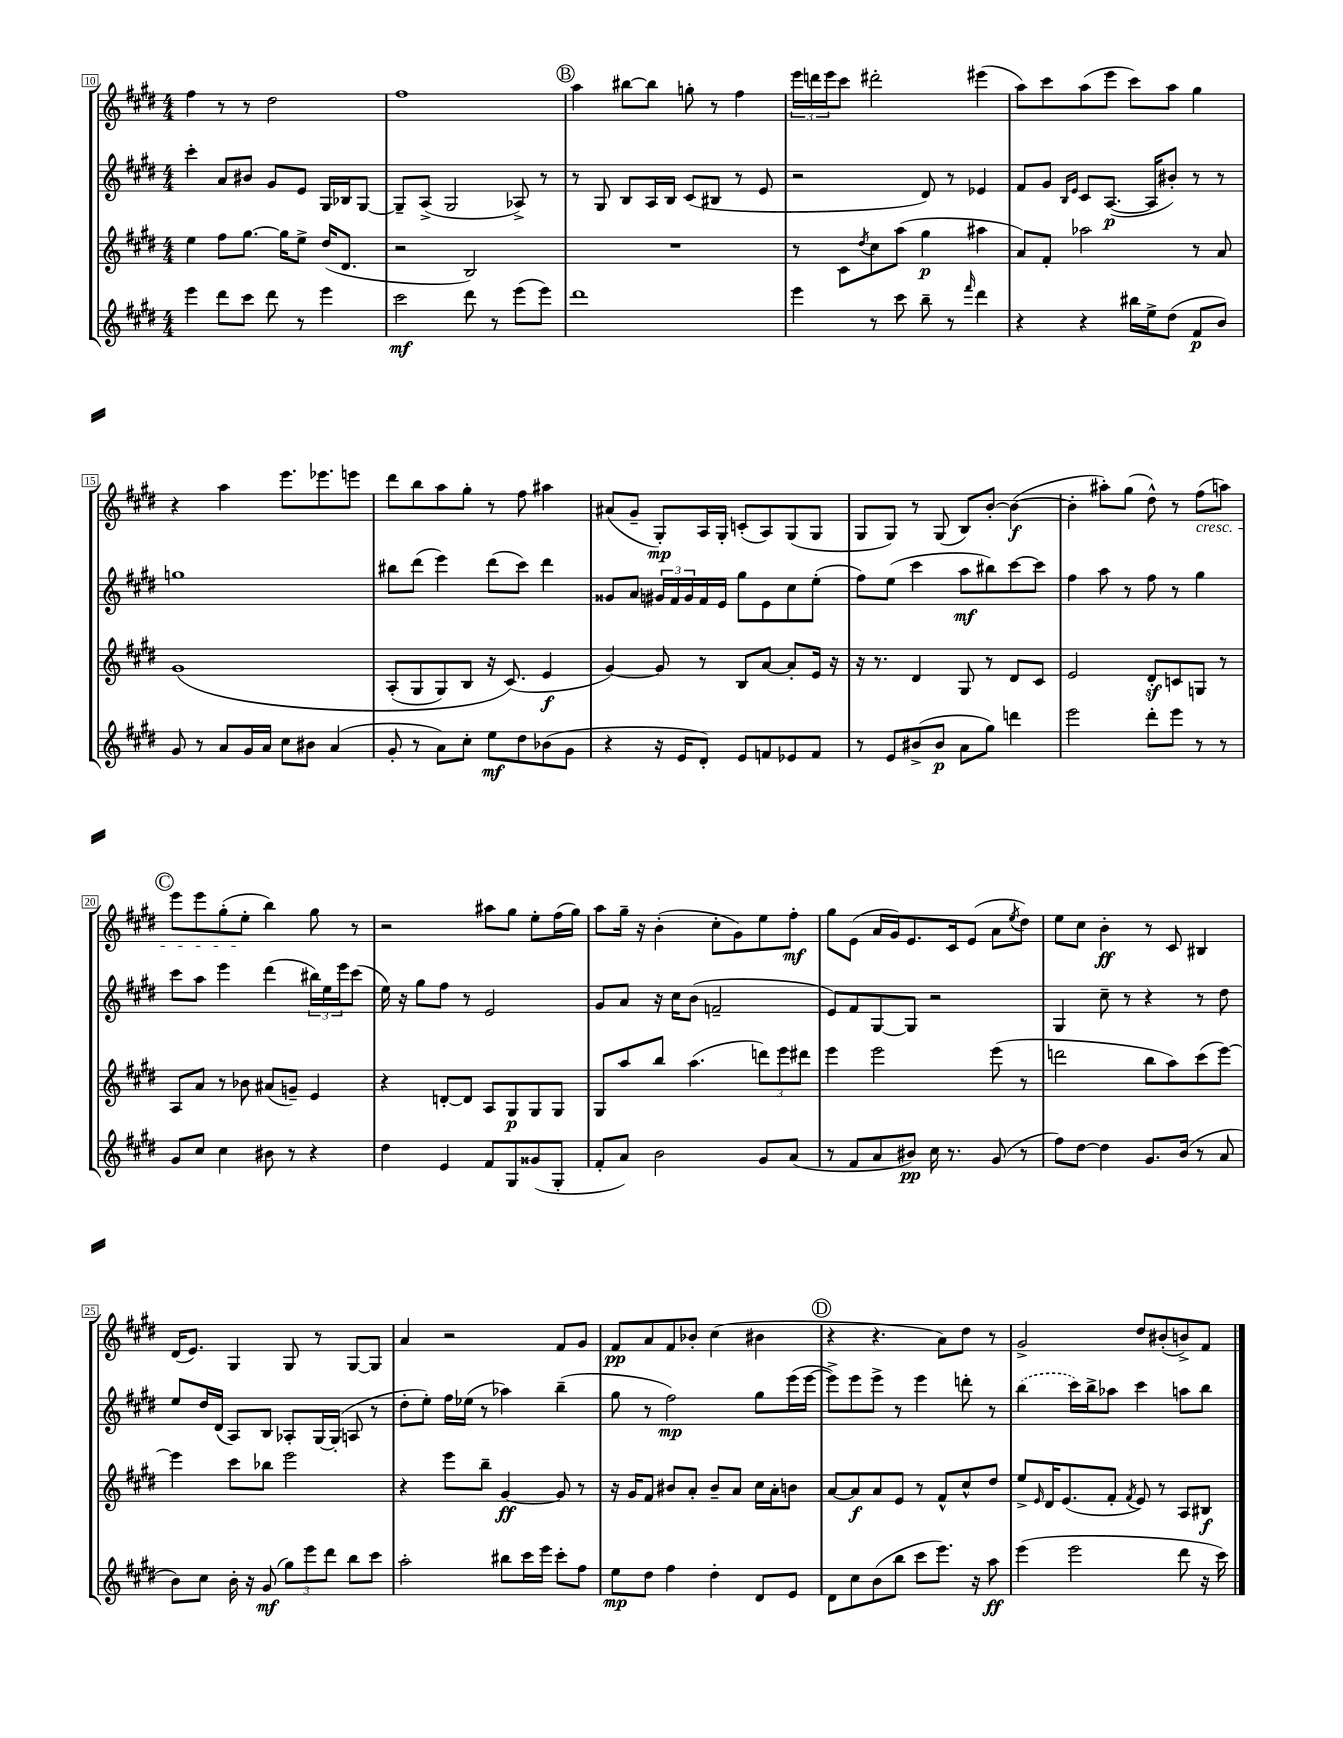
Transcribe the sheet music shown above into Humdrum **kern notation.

**kern	**kern	**kern	**kern
*staff4	*staff3	*staff2	*staff1
*clefG2	*clefG2	*clefG2	*clefG2
*k[f#c#g#d#]	*k[f#c#g#d#]	*k[f#c#g#d#]	*k[f#c#g#d#]
*M4/4	*M4/4	*M4/4	*M4/4
4eee	4ee	4ccc#'	4ff#
8ddd#	8ff#	8a	8r
8ccc#	[8.gg#	8b#	8r
8ddd#	.	8g#	2dd#
.	16gg#]	.	.
8r	8ee^	8e	.
4eee	(16dd#	16G#	.
.	8.d#	16B-	.
.	.	[8G#	.
=	=	=	=
2ccc#	2r	8G#~]	1ff#
.	.	(8A^	.
.	.	2G#	.
8ddd#	2B)	.	.
8r	.	.	.
(8eee	.	8A-^)	.
8eee)	.	8r	.
=	=	=	=
1ddd#	1r	8r	4aa
.	.	8G#	.
.	.	8B	[8bb#
.	.	16A	8bb#]
.	.	16B	.
.	.	(8c#	8gg'
.	.	8B#	8r
.	.	8r	4ff#
.	.	8e	.
=	=	=	=
4eee	8r	2r	24eee
.	.	.	24ddd
.	.	.	24eee
.	8c#	.	8ccc#
.	8qdd#	.	.
8r	8cc#	.	2ddd#'
8ccc#	(8aa	.	.
8bb~	4gg#	8d#)	.
8r	.	8r	.
16qqfff#	.	.	.
4ddd#	4aa#	4e-	(4eee#
=	=	=	=
4r	8a)	8f#	8aa)
.	8f#'	8g#	8ccc#
.	.	16qqB	.
.	.	16qqe	.
4r	2aa-	8c#	(8aa
.	.	([8.A	8eee
16bb#	.	.	8ccc#)
16ee^	.	16A]	.
(8dd#	.	8b#')	8aa
8f#	8r	8r	4gg#
8b)	8a	8r	.
=	=	=	=
8g#	&(1g#	1gg	4r
8r	.	.	.
8a	.	.	4aa
16g#	.	.	.
16a	.	.	.
8cc#	.	.	8.eee
8b#	.	.	.
.	.	.	8.eee-
(4a	.	.	.
.	.	.	8eee
=	=	=	=
8g#'	(8A'	8bb#	8ddd#
8r	8G#	(8ddd#	8bb
8a)	8G#)	4eee)	8aa
8cc#'	8B	.	8gg#'
8ee	16r	(8ddd#	8r
.	(8.c#&)	.	.
8dd#	.	8ccc#)	8ff#
(8b-	4e	4ddd#	4aa#
8g#	.	.	.
=	=	=	=
4r	[4g#)	8g##	(8a#
.	.	8a	8g#~
16r	8g#]	24g#	8G#')
.	.	24f#	.
16e	.	.	.
.	.	24g#	.
8d#')	8r	16f#	16A
.	.	16e	16G#'
8e	8B	8gg#	(8c'
8f	[8a	8e	8A)
8e-	8a']	8cc#	(8G#
8f	16e	(8ee'	8G#
.	16r	.	.
=	=	=	=
8r	16r	8ff#)	8G#
.	8.r	.	.
8e	.	(8ee	8G#)
(8b#^	4d#	4ccc#	8r
8b#	.	.	(8G#
8a	8G#	8aa	8B)
8gg#)	8r	8bb#)	[8b'
4ddd	8d#	[8ccc#	(4b_
.	8c#	8ccc#]	.
=	=	=	=
2eee	2e	4ff#	4b']
.	.	8aa	8aa#')
.	.	8r	(8gg#
8ddd#'	8d#'	8ff#	8dd#^^)
8eee	8c	8r	8r
8r	8G	4gg#	(8ff#
8r	8r	.	8aa)
=	=	=	=
8g#	8A	8ccc#	8eee
8cc#	8a	8aa	8eee
4cc#	8r	4eee	(8gg#'
.	8b-	.	8ee'
8b#	(8a#	(4ddd#	4bb)
8r	8g~)	.	.
4r	4e	24bb#)	8gg#
.	.	24ee	.
.	.	24eee	.
.	.	(8ccc#	8r
=	=	=	=
4dd#	4r	16ee)	2r
.	.	16r	.
.	.	8gg#	.
4e	[8d'	8ff#	.
.	8d]	8r	.
8f#	8A	2e	8aa#
8G#	8G#	.	8gg#
(8g##	8G#	.	8ee'
8G#'	8G#	.	(16ff#
.	.	.	16gg#)
=	=	=	=
8f#'	8G#	8g#	8aa
8a)	8aa	8a	16gg#~
.	.	.	16r
2b	8bb	16r	(4b'
.	.	16cc#	.
.	(4.aa	(8b	.
.	.	2f~	8cc#'
.	.	.	8g#)
8g#	12ddd)	.	8ee
.	12eee	.	.
(8a	.	.	8ff#'
.	12ddd#	.	.
=	=	=	=
8r	4eee	8e)	8gg#
8f#	.	8f#	(8e
8a	2eee	[8G#	16a
.	.	.	16g#)
8b#)	.	8G#]	8.e
16cc#	.	2r	.
8.r	.	.	16c#
.	.	.	(8e
(8g#	(8eee	.	8a
.	.	.	8qee
8r	8r	.	8dd#)
=	=	=	=
8ff#)	2ddd	4G#	8ee
[8dd#	.	.	8cc#
4dd#]	.	8cc#~	4b'
.	.	8r	.
8.g#	8bb	4r	8r
.	8aa)	.	8c#
(16b	.	.	.
8r	(8ccc#	8r	4B#
8a	[8eee)	8dd#	.
=	=	=	=
8b)	4eee]	8ee	(16d#
.	.	.	8.e)
8cc#	.	16dd#	.
.	.	(16d#	.
16b'	8ccc#	8A)	4G#
16r	.	.	.
(8g#	8bb-	8B	.
12gg#)	2eee	8A-'	8G#
12eee	.	.	.
.	.	[16G#	8r
12ddd#	.	.	.
.	.	(16G#']	.
8bb	.	8A	[8G#
8ccc#	.	8r	8G#]
=	=	=	=
2aa'	4r	8dd#'	4a
.	.	8ee')	.
.	8eee	16ff#	2r
.	.	(16ee-	.
.	8bb~	8r	.
8bb#	[4g#	4aa-)	.
16ccc#	.	.	.
16eee	.	.	.
8ccc#'	8g#]	(4bb~	8f#
8ff#	8r	.	8g#
=	=	=	=
8ee	16r	8gg#	8f#
.	16g#	.	.
8dd#	8f#	8r	8a
4ff#	8b#	2ff#)	8f#
.	8a'	.	8b-'
4dd#'	8b#~	.	(4cc#
.	8a	.	.
8d#	16cc#	8gg#	4b#
.	16a'	.	.
8e	8b	(16eee	.
.	.	[16eee	.
=	=	=	=
8d#	[8a	8eee^])	4r
8cc#	8a]	8eee	.
(8b	8a	8eee^	4.r
8bb	8e	8r	.
8ccc#	8r	4eee	.
8.eee)	8f#^^	.	8a)
.	8cc#^^	8ddd'	8dd#
16r	.	.	.
8aa	8dd#	8r	8r
=	=	=	=
(4eee	8ee^	(4bb	2g#^
.	16qqe	.	.
.	16d#	.	.
.	(8.e	.	.
2eee	.	16ccc#)	.
.	.	16bb^	.
.	8f#'	8aa-	.
.	8qf#	.	.
.	8e)	4ccc#	8dd#
.	8r	.	(8b#'
8ddd#	8A	8aa	8b^)
16r	8B#	8bb	8f#
16ccc#)	.	.	.
==	==	==	==
*-	*-	*-	*-
